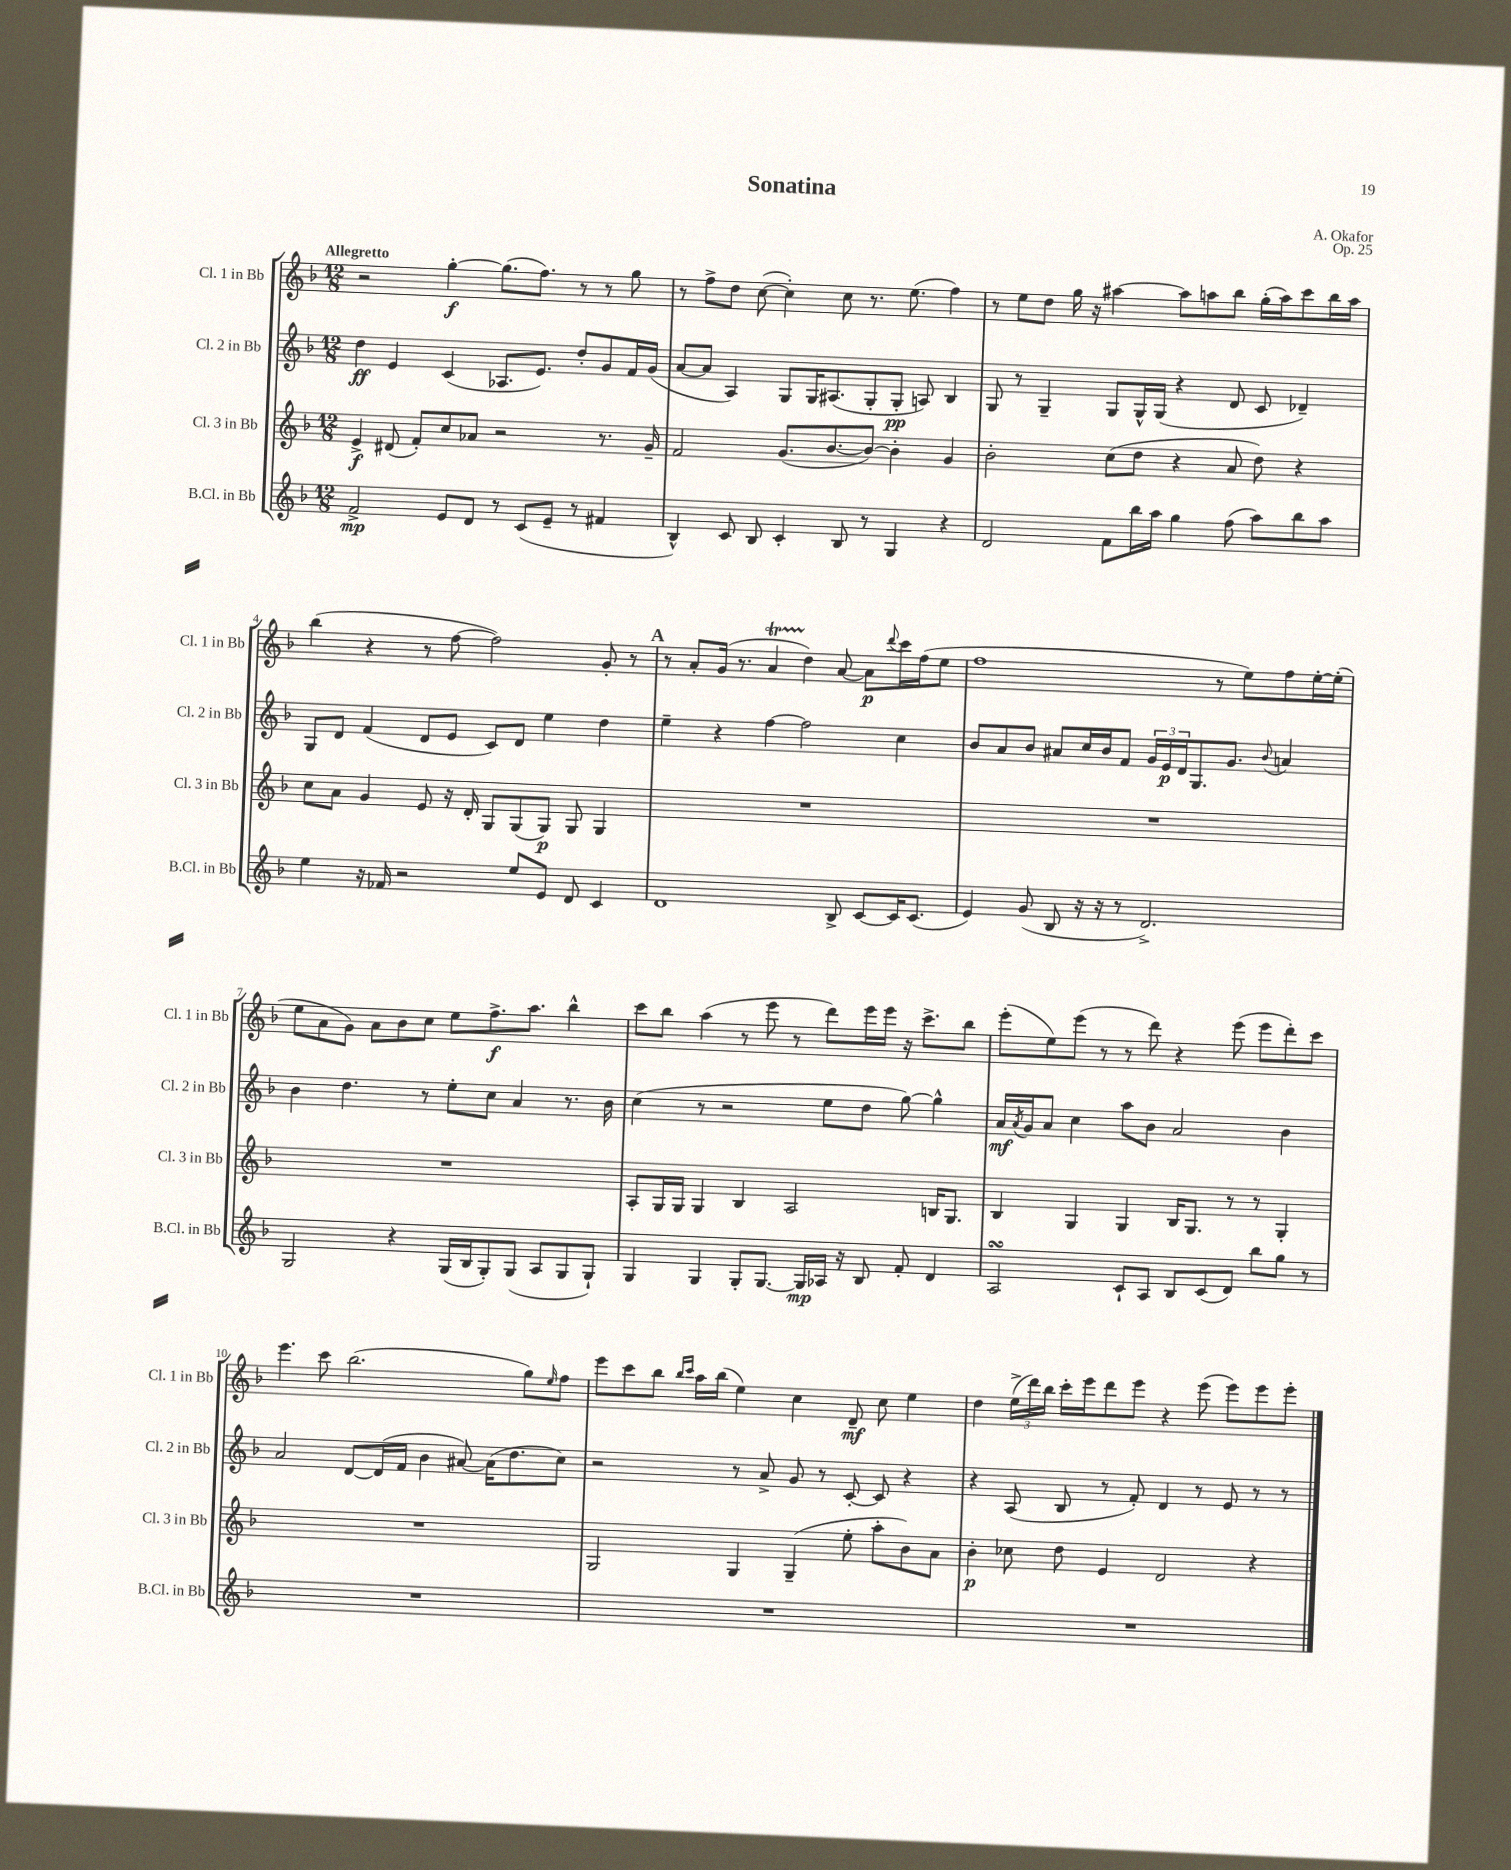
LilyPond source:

\header { title = "Sonatina" composer = "A. Okafor" opus = "Op. 25" }
<<
\new StaffGroup <<
\new Staff = "s0" \with { instrumentName = "Cl. 1 in Bb" shortInstrumentName = "Cl. 1 in Bb" } {
    \clef treble \key f \major \numericTimeSignature \time 12/8 \tempo "Allegretto"
    r2 g''4~-.\f g''8.( f''8.) r8 r8 g''8 |
    r8 f''8-> d''8 c''8~( c''4-.) c''8 r8. e''8.( f''4) |
    r8 e''8 d''8 g''16 r16 ais''4~ ais''8 a''8 bes''8 g''16-.( a''16) c'''8 bes''16 a''16 |
    bes''4( r4 r8 f''8~ f''2) g'8-. r8 |
    \mark \markup { \bold "A" } r8 a'8-. g'16( r8. a'4\startTrillSpan d''4\stopTrillSpan) a'8~ a'8\p \appoggiatura { d'''8 } c'''16 f''16( e''8 |
    f''1 r8 e''8) f''8 e''16~-. e''16-.( |
    e''8 a'8 g'8) a'8 bes'8 c''8 e''8 f''8.->\f a''8. bes''4-^ |
    c'''8 bes''8 a''4( r8 e'''8 r8 d'''8) e'''16 e'''16 r16 c'''8.-> bes''8 |
    e'''8-.( e''8) e'''8( r8 r8 d'''8) r4 e'''8( e'''8 d'''8-.) c'''8 |
    e'''4. c'''8 bes''2.( g''8) \grace { e''16 } f''8 |
    e'''8 c'''8 bes''8 \grace { bes''16 c'''16 } a''16 bes''16( e''4) c''4 d'8--\mf c''8 e''4 |
    d''4 \tuplet 3/2 { e''16->( d'''16) bes''16 } c'''16-. e'''16 d'''8 e'''8 r4 e'''8( e'''8) e'''8 e'''8-. \bar "|." |
}
\new Staff = "s1" \with { instrumentName = "Cl. 2 in Bb" shortInstrumentName = "Cl. 2 in Bb" } {
    \clef treble \key f \major \numericTimeSignature \time 12/8
    d''4\ff e'4 c'4( aes8. e'8.) d''8-. g'8 f'16 g'16( |
    a'8~ a'8 a4) g8 g16 ais8.( g8-. g8-.\pp a8) bes4 |
    g8 r8 g4-- g8 g16-^ g16( r4 d'8 c'8 des'4--) |
    g8 d'8 f'4( d'8 e'8 c'8) d'8 e''4 d''4 |
    \mark \markup { \bold "A" } e''4-- r4 f''4~ f''2 c''4 |
    bes'8 a'8 bes'8 ais'8 c''16 bes'16 f'8 \tuplet 3/2 { g'16 e'16\p d'16 } g8. g'8. \appoggiatura { bes'8 } a'4 |
    bes'4 d''4. r8 e''8-. c''8 a'4 r8. bes'16 |
    c''4( r8 r2 e''8 d''8 g''8~) g''4-^ |
    a'16\mf \acciaccatura { a'8 } g'16 a'8 c''4 a''8 bes'8 a'2 bes'4 |
    a'2 d'8~ d'16( f'16 bes'4 ais'8~) ais'16( d''8. c''8) |
    r2 r8 a'8-> g'8 r8 c'8~-. c'8 r4 |
    r4 a8( bes8 r8 f'8-.) d'4 r8 e'8 r8 r8 \bar "|." |
}
\new Staff = "s2" \with { instrumentName = "Cl. 3 in Bb" shortInstrumentName = "Cl. 3 in Bb" } {
    \clef treble \key f \major \numericTimeSignature \time 12/8
    e'4->\f dis'8( f'8-.) c''8 aes'8 r2 r8. g'16-- |
    f'2 g'8.( bes'8.~ bes'8~) bes'4-. g'4 |
    bes'2-. c''8( d''8 r4 a'8 d''8) r4 |
    c''8 a'8 g'4 e'8 r16 d'16-. g8 g8( g8\p) g8 g4 |
    \mark \markup { \bold "A" } R1. |
    R1. |
    R1. |
    a8-. g16 g16 g4 bes4 a2 b16 g8. |
    bes4 g4 g4 bes16 g8. r8 r8 g4-. |
    R1. |
    g2 g4 g4--( e''8-. a''8-. bes'8) a'8 |
    bes'4-.\p ces''8 d''8 e'4 d'2 r4 \bar "|." |
}
\new Staff = "s3" \with { instrumentName = "B.Cl. in Bb" shortInstrumentName = "B.Cl. in Bb" } {
    \clef treble \key f \major \numericTimeSignature \time 12/8
    f'2->\mp e'8 d'8 r8 c'8( e'8-- r8 fis'4 |
    bes4-^) c'8 bes8 c'4-. bes8 r8 g4 r4 |
    d'2 f'8 bes''16 a''16 g''4 f''8( a''8) bes''8 a''8 |
    e''4 r16 fes'16 r2 e''8 e'8 d'8 c'4 |
    \mark \markup { \bold "A" } d'1 bes8-> c'8~ c'16 c'8.( |
    e'4) g'8( bes8 r16 r16 r8 d'2.->) |
    g2 r4 g16( bes16 g8-.) g8( a8 g8 g8-!) |
    g4 g4 g8-. g8.~ g16\mp aes16 r16 bes8 f'8-. d'4 |
    a2\turn c'8-! a8 bes8 c'8( d'8) bes''8 g''8 r8 |
    R1. |
    R1. |
    R1. \bar "|." |
}
>>
>>
